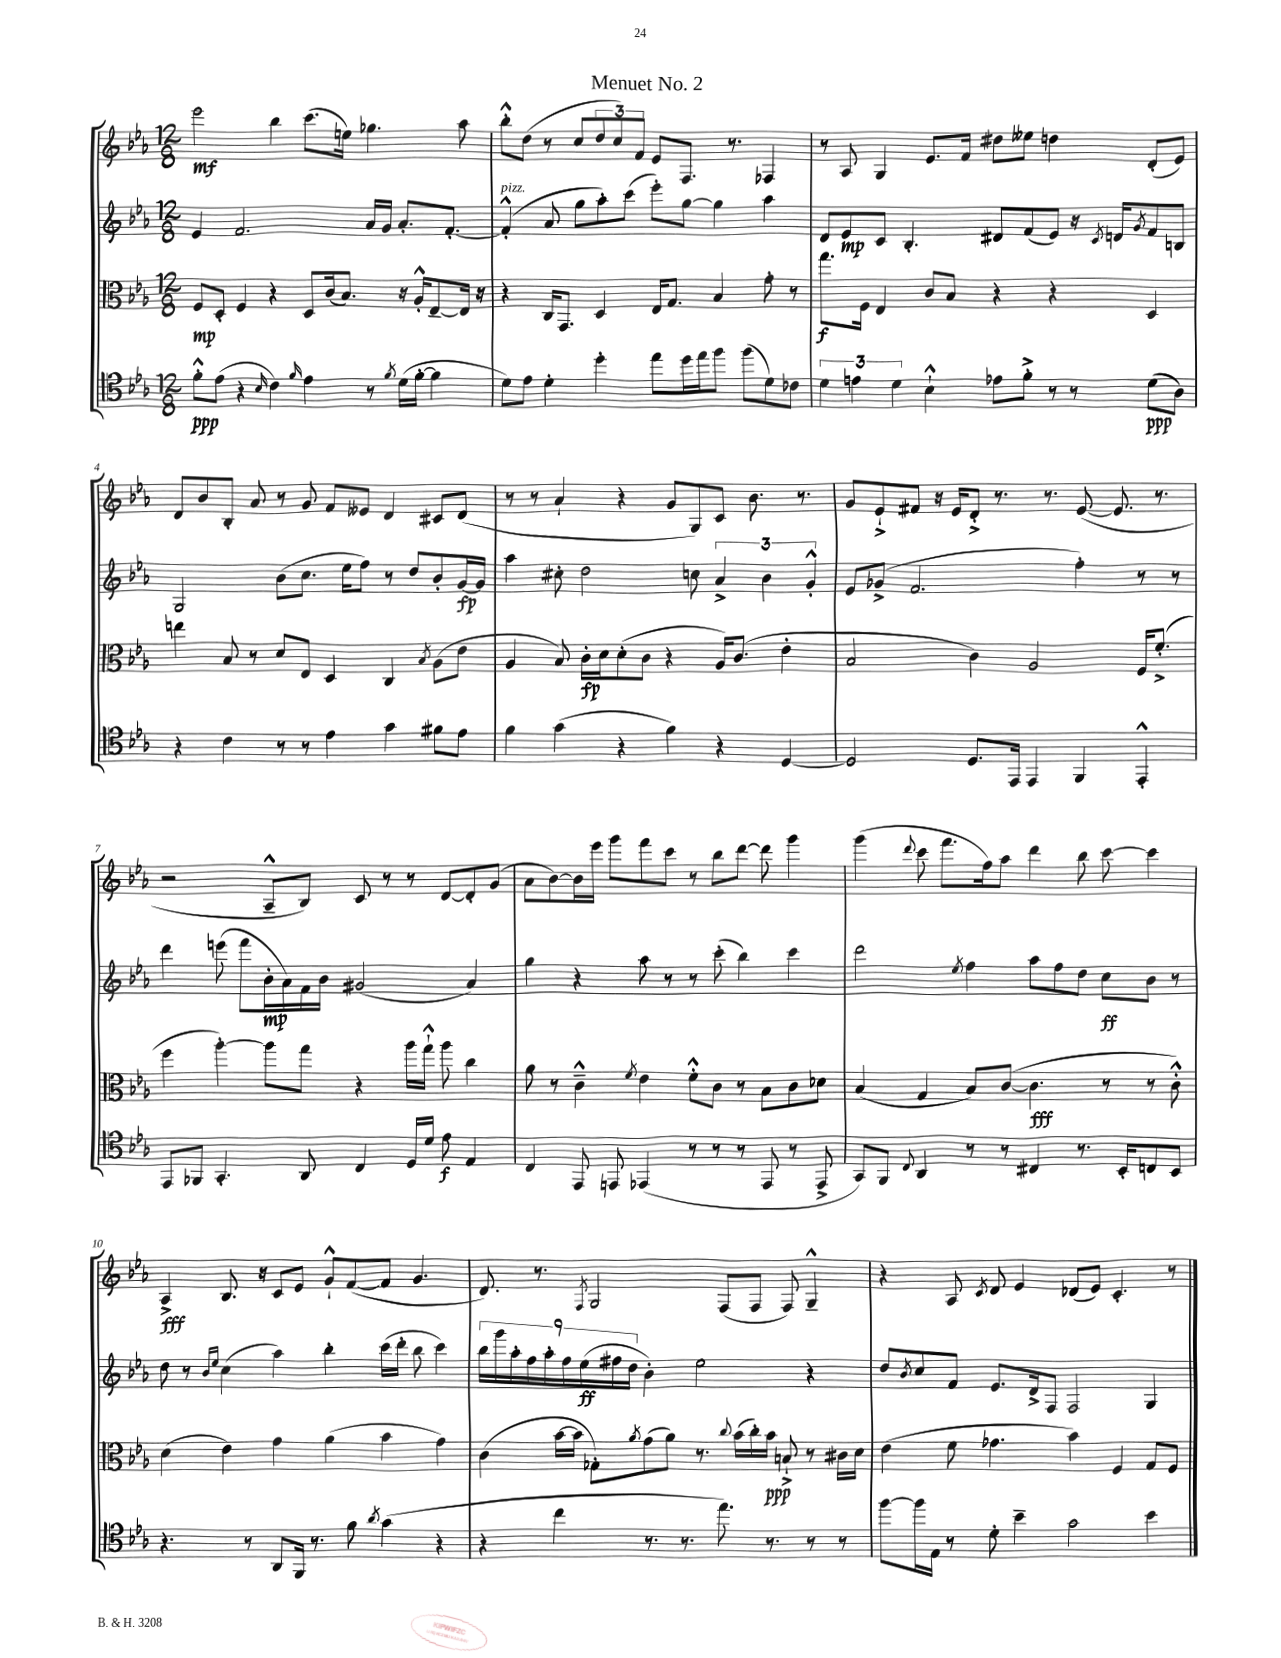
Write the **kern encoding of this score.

**kern	**kern	**kern	**kern
*staff4	*staff3	*staff2	*staff1
*clefC4	*clefC3	*clefG2	*clefG2
*k[b-e-a-]	*k[b-e-a-]	*k[b-e-a-]	*k[b-e-a-]
*M12/8	*M12/8	*M12/8	*M12/8
8f'^^	8F	4e-	2eee-
(8e-	8D'	.	.
4r	4F	2.f	.
16qqB-	.	.	.
4c)	4r	.	4bb-
16qqf	.	.	.
4e-	8D	.	(8.ccc
.	(16c	.	.
.	8.B-)	.	16ee)
8r	.	16a-	4.gg-
.	.	16g	.
8qf	.	.	.
(16d	16r	8.a-'	.
[16f'	16A-'^^	.	.
4f]	[8E-~	.	.
.	.	[8.f'	.
.	16E-]	.	8aa-
.	16r	.	.
=	=	=	=
8d)	4r	(4f'^^]	8bb-'^^
8e-	.	.	(8dd
4d'	16C	8a-	8r
.	8.GG	.	.
.	.	8gg	8cc
4dd'	4D	8aa-')	12dd
.	.	.	12cc)
.	.	(8ccc	.
.	.	.	12f
8ee-	16E-	8eee-')	8e-
.	8.G	.	.
16dd	.	[8gg	8.F
16ee-	.	.	.
8ff	4B-	4gg]	.
.	.	.	8.r
(8ff	.	.	.
8d)	8g'	4aa-	4F-
8c-	8r	.	.
=	=	=	=
6d	8.gg	8d	8r
.	.	8e-	8A-
6e	.	.	.
.	16F	.	.
.	4E-	8c	4G
6d	.	.	.
.	.	4.B-'	.
4B-`^^	8c	.	8.e-
.	8B-	.	.
.	.	.	16f
8e-	4r	8d#	8dd#
8f'^	.	(8f	8ee--
8r	4r	8e-)	4dd
8r	.	16r	.
.	.	8qc	.
.	.	16d	.
.	.	8qg	.
(8d	4D	8f	(8d'
8A-)	.	8B	8e-)
=	=	=	=
4r	4ee	2G	8d
.	.	.	8b-
4c	8B-	.	8B-'
.	8r	.	8a-
8r	8d	(8b-	8r
8r	8E-	8.cc	8g
4e-	4D	.	8f
.	.	16ee-	.
.	.	8ff)	8e--
4g	4C	8r	4d
.	.	8dd	.
.	8qB-	.	.
8f#	(8A-	8b-'	8c#
8e-	8e-	[16g	(8d
.	.	16g]	.
=	=	=	=
4f	4A-	4aa-	8r
.	.	.	8r
(4g	8B-)	8cc#'	4a-`
.	16c'	2dd	.
.	16d	.	.
4r	(8d'	.	4r
.	8c	.	.
4f)	4r	.	8g
.	.	8cc	8G)
4r	16A-)	6a-^	8c
.	(8.c	.	.
.	.	.	8.b-
.	.	6b-	.
[4D	4e-'	.	.
.	.	.	8.r
.	.	6g'^^	.
=	=	=	=
2D]	2B-	8e-	8g
.	.	(8g-^	8e-`^
.	.	2.f	8f#
.	.	.	16r
.	.	.	16e-
8.D	4c)	.	8d'^
.	.	.	8.r
16EE-	.	.	.
4EE-	2A-	.	.
.	.	.	8.r
4FF	.	4ff')	([8e-
.	.	.	8.e-]
4EE-'^^	16F	8r	.
.	(8.f'^	.	8.r
.	.	8r	.
=	=	=	=
8EE-	4ff	4ddd	2r
8FF-	.	.	.
4.GG'	[4aa-')	(8eee	.
.	.	8fff	.
.	8aa-]	16b-'	8A-~^^
.	.	16a-)	.
8AA-	8gg	16f	8B-)
.	.	16b-	.
4C	4r	(2g#	8c
.	.	.	8r
16D	16aa-	.	8r
16d	16gg`^^	.	.
8e-	8aa-	.	[8d
4E-	4cc	4a-)	8d']
.	.	.	(8g
=	=	=	=
4C	8a-	4gg	8a-
.	8r	.	[8b-)
8EE-	4c~^^	4r	16b-]
.	.	.	16eee-
8EE	.	.	8ggg
.	8qf	.	.
(4EE-	4e-	8aa-	8fff
.	.	8r	8ccc
8r	8f'^^	8r	8r
8r	8c	(8ccc'	8bb-
8r	8r	4bb-)	[8ddd
8EE-	8B-	.	8ddd]
8r	8c	4ccc	4ggg
8EE-^	8d-	.	.
=	=	=	=
8GG)	(4B-	2ddd	(4ggg
8FF	.	.	.
8qqC	.	.	8qqddd
4AA-	4G	.	8ccc
.	.	.	8.fff
.	.	8qee-	.
8r	8B-)	4ff	.
.	.	.	16ff)
8r	([8c	.	8aa-
4C#	4.c]	8aa-	4ddd
.	.	8ff	.
8.r	.	8dd	8bb-
.	8r	8cc	[8ccc
16BB-'	.	.	.
8C	8r	8b-	4ccc]
8BB-	8c'^^)	8r	.
=	=	=	=
4.r	(4d	8dd	4A-^
.	.	8r	.
.	.	16qqb-	.
.	.	16qqee-	.
.	4e-)	(4cc	8.B-
8r	.	.	.
.	.	.	16r
8AA-	4g	4aa-)	8c
16FF	.	.	8e-
8.r	.	.	.
.	(4a-	4bb-'	8g`^^
8f	.	.	([8f
8qa-	.	.	.
(4g	4b-	(16ccc	8f]
.	.	16ddd'	.
.	.	8bb-	4.g
4r	4g)	4ccc)	.
=	=	=	=
4r	(4c	18bb-	8.d)
.	.	18ggg	.
.	.	18aa-'	.
.	.	18ff	.
.	.	.	8.r
.	.	18aa-'	.
4cc	[16b-	.	.
.	.	18ff	.
.	16b-]	.	.
.	.	(18ee-	.
.	.	.	8qF
.	8G-')	.	2G
.	.	18ff#	.
.	.	18dd	.
.	8qa-	.	.
8.r	(8g	4b-')	.
.	8a-)	.	.
8.r	.	.	.
.	8.r	2ee-	.
8.ee-)	.	.	(8F
.	8qqcc	.	.
.	(16b-	.	.
.	16cc')	.	8F
8.r	16b-	.	.
.	8B`^	.	8F)
8r	8r	4r	4G~^^
8r	16c#	.	.
.	16d	.	.
=	=	=	=
[8ff	(4e-	8dd	4r
.	.	8qb-	.
16ff]	.	8cc	.
16E-	.	.	.
8r	8f	8f	8A-
.	.	.	8qc
8d'	4.g-	8.e-	8d
4b-~	.	.	4e-
.	.	16d^	.
.	.	8F	.
2g	4b-)	2F	(8d-
.	.	.	8e-)
.	4F	.	4.c'
4b-	8G	4G	.
.	8F	.	8r
==	==	==	==
*-	*-	*-	*-
